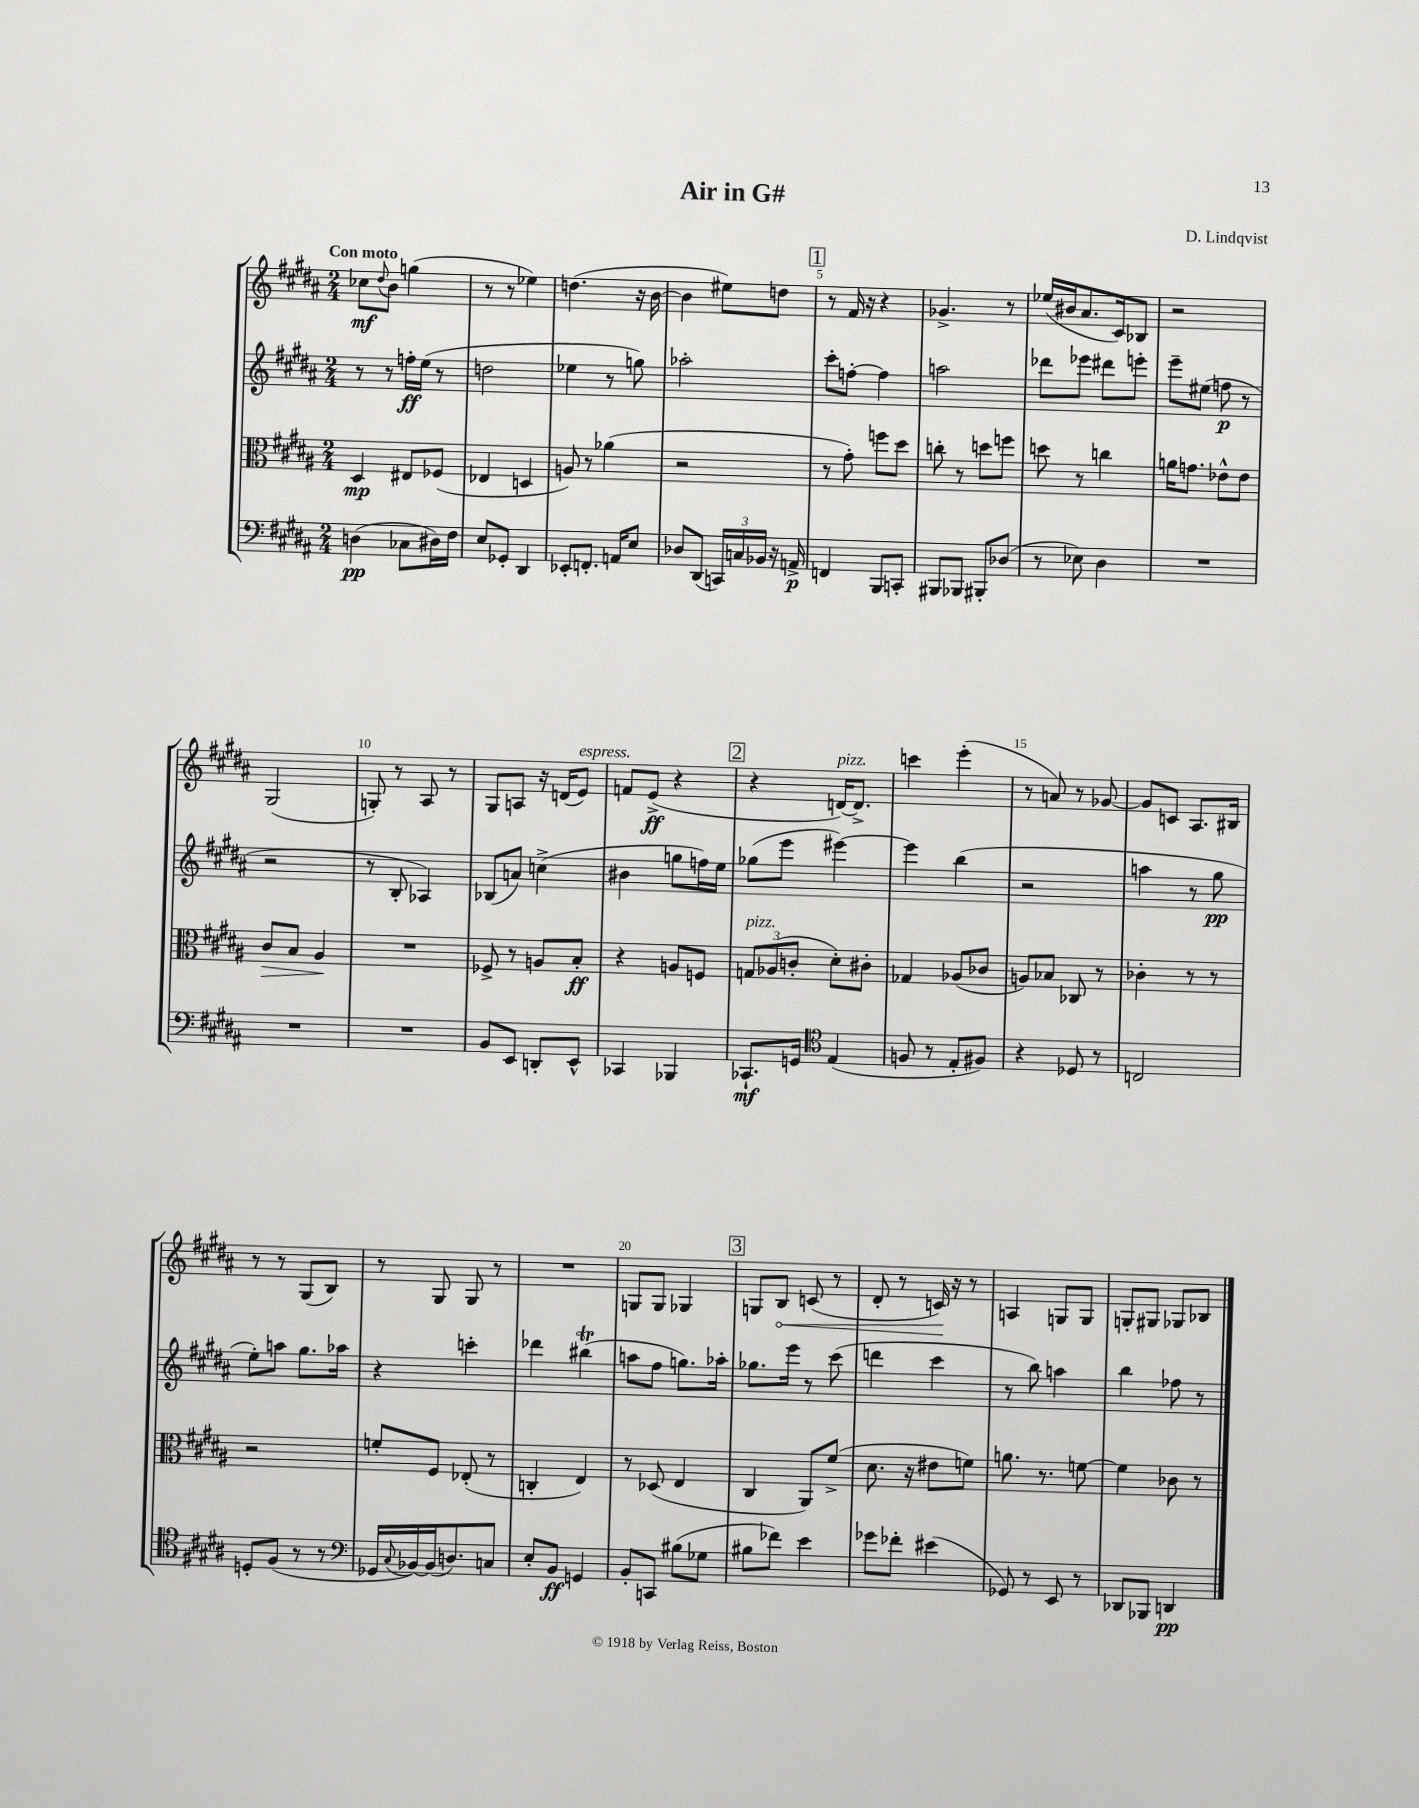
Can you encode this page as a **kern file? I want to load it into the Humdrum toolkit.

**kern	**dynam	**kern	**dynam	**kern	**dynam	**kern	**dynam
*part4	*part4	*part3	*part3	*part2	*part2	*part1	*part1
*staff4	*staff4	*staff3	*staff3	*staff2	*staff2	*staff1	*staff1
*clefF4	*	*clefC3	*	*clefG2	*	*clefG2	*
*k[f#c#g#d#a#]	*	*k[f#c#g#d#a#]	*	*k[f#c#g#d#a#]	*	*k[f#c#g#d#a#]	*
*M2/4	*	*M2/4	*	*M2/4	*	*M2/4	*
=1	=1	=1	=1	=1	=1	=1	=1
!	!	!	!	!	!	!LO:TX:a:B:t=Con moto	!
(4Dn\	pp	4D#/	mp	8r	.	8cc-X\L	mf
.	.	.	.	.	.	8qqdd#/	.
.	.	.	.	8r	.	8b\J	.
8C-X\L	.	8E#X/L	.	16ffn'\LL	ff	(4ggn\	.
.	.	.	.	(16ee\JJ	.	.	.
16D#X\L)	.	(8F-X/J	.	8r	.	.	.
16F#\JJ	.	.	.	.	.	.	.
=2	=2	=2	=2	=2	=2	=2	=2
8E/L	.	4E-X/	.	2ddn\	.	8r	.
8GG-X'/J	.	.	.	.	.	8r	.
4DD#/	.	4Dn/	.	.	.	4ee-X\)	.
=3	=3	=3	=3	=3	=3	=3	=3
8EE-X'/L	.	8An/)	.	4ee-X\	.	(4.ddn\	.
8.FFn'/J	.	8r	.	.	.	.	.
.	.	(4a-X\	.	8r	.	.	.
16AAn/KL	.	.	.	.	.	.	.
8E/J	.	.	.	8ggn\)	.	16r	.
.	.	.	.	.	.	[16b\	.
=4	=4	=4	=4	=4	=4	=4	=4
8D-X/L	.	2r	.	2aa-X'\	.	4b\]	.
(8DD#/J	.	.	.	.	.	.	.
24CCn/LL)	.	.	.	.	.	8ee#X\L)	.
24Cn/	.	.	.	.	.	.	.
24BB-X/JJ	.	.	.	.	.	.	.
16r	.	.	.	.	.	8ddn\J	.
16AAn^/	p	.	.	.	.	.	.
!!LO:REH:place=s1:t=1
=5	=5	=5	=5	=5	=5	=5	=5
4FFn/	.	8r	.	8ccc#'\L	.	8r	.
.	.	8g#'\)	.	[8ffn'\J	.	16f#/	.
.	.	.	.	.	.	16r	.
8BBB/L	.	8ffn\L	.	4ff\]	.	4r	.
8CCn'/J	.	8dd#\J	.	.	.	.	.
=6	=6	=6	=6	=6	=6	=6	=6
8BBB#X/L	.	8ccn'\	.	2aan\	.	4.g-X^/	.
8BBB-X/J	.	8r	.	.	.	.	.
8BBB#X'/L	.	8ddn\L	.	.	.	.	.
(8D-X/J	.	8ffn\J	.	.	.	8r	.
=7	=7	=7	=7	=7	=7	=7	=7
8r	.	8ddn\	.	8ddd-X\L	.	(16ee-X/LL	.
.	.	.	.	.	.	16b#X/J	.
8E-X\)	.	8r	.	8eee-X\J	.	8.a#/	.
4D#\	.	4ccn\	.	8ddd#X\L	.	.	.
.	.	.	.	.	.	16c#/k)	.
.	.	.	.	8eeen'\J	.	8B-X/J	.
=8	=8	=8	=8	=8	=8	=8	=8
2r	.	16an\KL	.	8eee~\L	.	2r	.
.	.	8.gn\J	.	.	.	.	.
.	.	.	.	(8ee#X\J	.	.	.
.	.	8e-X^^\L	.	8ffn\	p	.	.
.	.	8e-\J	.	8r	.	.	.
!!LO:LB:g=z
=9	=9	=9	=9	=9	=9	=9	=9
!	!	!	!LO:HP:b	!	!	!	!
2r	.	8c#/L	>	2r	.	(2G#/	.
.	.	8B/J	.	.	.	.	.
.	.	4A#/	.	.	.	.	.
.	.	.	]	.	.	.	.
=10	=10	=10	=10	=10	=10	=10	=10
2r	.	2r	.	8r	.	8Gn'/)	.
.	.	.	.	8B'/	.	8r	.
.	.	.	.	4A-X/)	.	8A#/	.
.	.	.	.	.	.	8r	.
=11	=11	=11	=11	=11	=11	=11	=11
8BB/L	.	8F-X^/	.	(8B-X/L	.	8G#/L	.
8EE/J	.	8r	.	8an/J)	.	8An/J	.
8DDn'/L	.	8An/L	.	(4ccn^\	.	16r	.
.	.	.	.	.	.	(16dn/KL	.
!	!	!	!	!	!	!LO:TX:a:i:t=espress.	!
8EE^^/J	.	8B'/J	ff	.	.	8e/J)	.
=12	=12	=12	=12	=12	=12	=12	=12
4CC-X/	.	4r	.	4b#X\	.	8fn/L	.
.	.	.	.	.	.	(8e^/J	ff
4BBB-X/	.	8An/L	.	8ggn\L	.	4r	.
.	.	8Fn/J	.	16ffn\L)	.	.	.
.	.	.	.	16ee\JJ	.	.	.
!!LO:REH:place=s1:t=2
=13	=13	=13	=13	=13	=13	=13	=13
!	!	!LO:TX:a:i:t=pizz.	!	!	!	!	!
8.CC-X`/L	mf	12Gn/L	.	(8gg-X\L	.	4r	.
.	.	(12A-X/	.	.	.	.	.
.	.	.	.	8eee\J	.	.	.
.	.	12cn'/J	.	.	.	.	.
16GGn/Jk	.	.	.	.	.	.	.
*clefC4	*	*	*	*	*	*	*
!	!	!	!	!	!	!LO:TX:a:i:t=pizz.	!
(4E/	.	8d#'\L)	.	[4eee#X\)	.	[16dn/KL)	.
.	.	.	.	.	.	8.d^/J]	.
.	.	8c#X'\J	.	.	.	.	.
=14	=14	=14	=14	=14	=14	=14	=14
8Fn/	.	4G-X/	.	4eee#\]	.	4cccn\	.
8r	.	.	.	.	.	.	.
8E'/L	.	(8A-X/L	.	(4bb\	.	(4eee'\	.
8F#X/J)	.	8c-X/J	.	.	.	.	.
=15	=15	=15	=15	=15	=15	=15	=15
4r	.	8An/L)	.	2r	.	8r	.
.	.	8B-X/J	.	.	.	8an/)	.
8D-X/	.	8C-X/	.	.	.	8r	.
8r	.	8r	.	.	.	[8g-X/	.
=16	=16	=16	=16	=16	=16	=16	=16
2Cn/	.	4c-X'\	.	4aan\	.	8g-/L]	.
.	.	.	.	.	.	8cn/J	.
.	.	8r	.	8r	.	8.A#/L	.
.	.	8r	.	8gg#\	pp	.	.
.	.	.	.	.	.	16B#X/Jk	.
!!LO:LB:g=z
=17	=17	=17	=17	=17	=17	=17	=17
8Dn'/L	.	2r	.	8ee'\L)	.	8r	.
(8F#/J	.	.	.	8aan\J	.	8r	.
8r	.	.	.	8.gg#\L	.	(8G#/L	.
8r	.	.	.	.	.	8B/J)	.
.	.	.	.	16aa-X\Jk	.	.	.
=18	=18	=18	=18	=18	=18	=18	=18
*clefF4	*	*	*	*	*	*	*
16GG-X/LL	.	8fn'/L	.	4r	.	8r	.
8qqC#/	.	.	.	.	.	.	.
[16BB-X/)	.	.	.	.	.	.	.
(16BB-/J]	.	8F#/J	.	.	.	8G#/	.
8.Dn/)	.	.	.	.	.	.	.
.	.	(8E-X'/	.	4cccn'\	.	8G#/	.
8Cn/J	.	8r	.	.	.	8r	.
=19	=19	=19	=19	=19	=19	=19	=19
8E'/L	.	4Cn'/	.	4ddd-X\	.	2r	.
8BB/J	ff	.	.	.	.	.	.
4GGn/	.	4E/)	.	(4bb#Xt\	.	.	.
=20	=20	=20	=20	=20	=20	=20	=20
8BB'/L	.	8r	.	8aan\L	.	8Gn/L	.
8CCn/J	.	(8D-X/	.	8ff#\J	.	8G/J	.
(8B#X\L	.	4E/	.	8.ggn\L)	.	4G-X/	.
8G-X\J	.	.	.	.	.	.	.
.	.	.	.	16aa-X'\Jk	.	.	.
!!LO:REH:place=s1:t=3
=21	=21	=21	=21	=21	=21	=21	=21
8B#X\L	.	4C#/	.	8.gg-X\L	.	8Gn/L	.
!	!	!	!	!	!	!	!LO:HP:b
8f-X\J)	.	.	.	.	.	8B/J	<
.	.	.	.	16eee\Jk	.	.	.
4e\	.	8AA#/L)	.	8r	.	(8cn/	.
.	.	(8f#^/J	.	(8ccc#\	.	8r	.
=22	=22	=22	=22	=22	=22	=22	=22
8g-X\L	.	8.d#\	.	4dddn\	.	8d#'/	.
8f-X'\J	.	.	.	.	.	8r	.
.	.	16r	.	.	.	.	.
(4e#X\	.	8e#X\L	.	4ccc#\	.	16cn/)	.
.	.	.	.	.	.	16r	[
.	.	8fn\J)	.	.	.	8r	.
=23	=23	=23	=23	=23	=23	=23	=23
8GG-X/)	.	8.an\	.	8r	.	4An/	.
8r	.	.	.	8bb\)	.	.	.
.	.	8.r	.	.	.	.	.
8EE/	.	.	.	4aan\	.	8Gn/L	.
8r	.	[8fn\	.	.	.	8G/J	.
=24	=24	=24	=24	=24	=24	=24	=24
8DD-X/L	.	4f\]	.	4bb\	.	8Gn'/L	.
8BBB-X/J	.	.	.	.	.	8G#X/J	.
4DDn/	pp	8c-X\	.	8ff-X\	.	8G-X/L	.
.	.	8r	.	8r	.	8B-X/J	.
==	==	==	==	==	==	==	==
*-	*-	*-	*-	*-	*-	*-	*-
